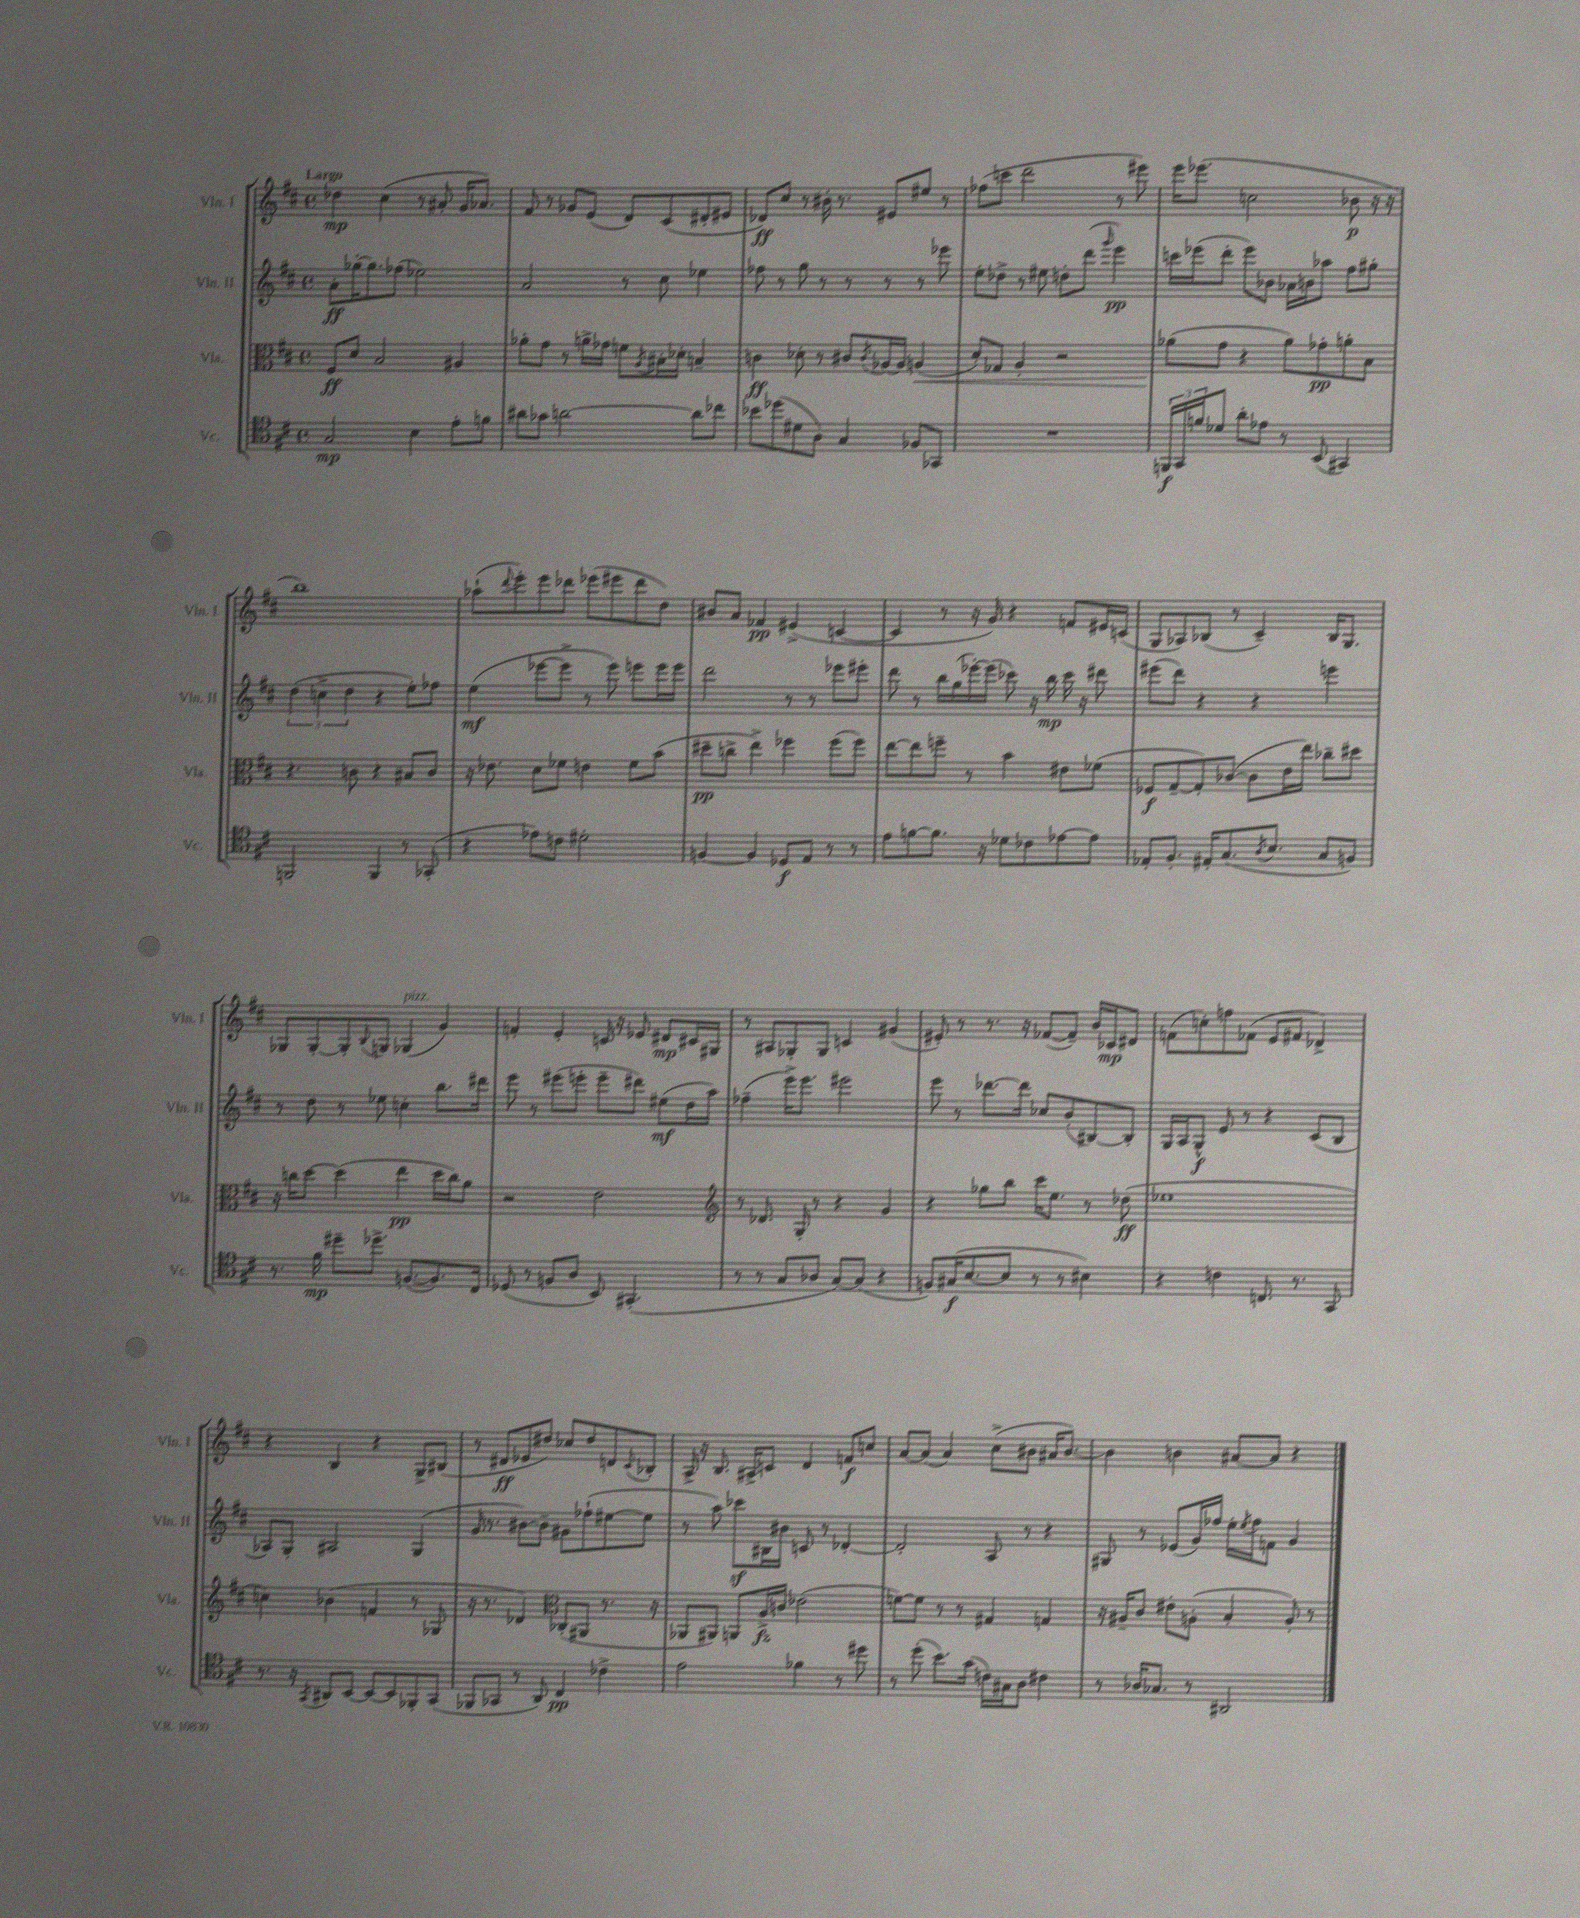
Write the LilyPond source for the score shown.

<<
\new StaffGroup <<
\new Staff = "s0" \with { instrumentName = "Vln. I" shortInstrumentName = "Vln. I" } {
    \clef treble \key d \major \defaultTimeSignature \time 4/4 \tempo "Largo"
    des''4\mp cis''4( r8 ais'8-. g'16 aes'8.) |
    fis'8 r8 ges'8 e'8( d'8) cis'8( dis'8-. eis'8 |
    des'8\ff) cis''8 r8 bis'16-. r8. eis'8 eis''8 r8 |
    fes''8( c'''8 d'''2 r8 eis'''8) |
    e'''16 ees'''8.( c''2 bes'8\p r16 r16 |
    b''1) |
    aes''8-!( \appoggiatura { d'''8 } e'''8-.) e'''8 des'''8 ees'''8( eis'''8 des'''8 d''8) |
    bis'8 a'8 fes'4\pp eis'4->( c'4~ |
    c'4 r8 r16 g'16) r4 f'8 eis'16 c'16( |
    g8 aes8) bes8( r8 cis'4--) bes16 g8. |
    ges8 ges8~-. ges8-. \appoggiatura { b8 } g8 ges4^\markup { \italic "pizz." }( g'4) |
    f'4-. e'4-. c'16 r16 ees'8 dis'8\mp cis'16 gis16 |
    r8 ais8 ges8-. ges8 c'4 gis'4( |
    eis'8-.) r8 r8. r16 fes'8~( fes'8--) b'16 ces'16\mp dis'8 |
    f'8( c''8-.) f''8 fes'8( e'8 fis'8 des'4->) |
    r4 b4 r4 g8-> bis8( |
    r8 dis'8\ff ees'8 dis''8) ces''8 dis''8 d'8 \appoggiatura { cis'8 } bes8-. |
    a16-> r16 b8. ais16-> c'8 d'4 f'8\f c''8 |
    a'8~ a'8( a'4) cis''8->( bis'8 ais'16 bis'8.~) |
    bis'4 b'4 ais'8~ ais'8 r4 \bar "|." |
}
\new Staff = "s1" \with { instrumentName = "Vln. II" shortInstrumentName = "Vln. II" } {
    \clef treble \key d \major \defaultTimeSignature \time 4/4
    a'8-.\ff ges''16~-. ges''8. fes''8( ees''2) |
    a'2 r8 cis''8 ees''4 |
    fes''8 r8 g''8 r8 r8 r8 r8 ees'''8 |
    e''8-. des''8-> r8 eis''8 d''8-. d'''8( \grace { g'''16 } e'''4\pp) |
    c'''16 ees'''16( d'''8-. ees'''8) bes'8 aes'16 b'16 aes''8 fis''8 gis''8-. |
    \tuplet 3/2 { d''4( c''4-> d''4 } r4 e''8-.) fes''8 |
    e''4\mf( ees'''8~ ees'''8-> r8 ees'''8) e'''8 e'''16 e'''16 |
    d'''2 r8 r8 ees'''8 eis'''8-. |
    d'''8 r8 b''16 g''16( ees'''16~-.) ees'''16( ces'''8) r16 b''16\mp ces'''16 r16 dis'''8 |
    eis'''8( d'''8) r4 r4 e'''4 |
    r8 d''8 r8 ees''8 c''4-. b''8. dis'''16 |
    e'''8 r8 eis'''8( e'''8-. e'''8-- dis'''8) eis''8\mf( d''16 a''16) |
    fes''4--( e'''16->) e'''8. eis'''2 |
    e'''8 r8 des'''8.~ des'''16 ces''8 b'8-.( bis8~) bis8-. |
    g16 a16 g8-^\f e'8 r8 r4 cis'8( b8 |
    aes8) g8-. ais2 g4( |
    g'16 r8. bis'8~) bis'8-- gis'8 fes''8-!( eis''8~ eis''8 |
    r8 a''8) ces'''8\sf bis16 bis'16 c'8 r8 des'4~-. |
    des'2-. a8 r8 r4 |
    gis8 r8 ees'8( g'16) fes''16 e''16-. \acciaccatura { e''8 } fes''16 f'8 g'4 \bar "|." |
}
\new Staff = "s2" \with { instrumentName = "Vla." shortInstrumentName = "Vla." } {
    \clef alto \key d \major \defaultTimeSignature \time 4/4
    fis8\ff d'8 b2 ais4 |
    aes'8-. g'8 r8 a'16-> ges'16 f'8 \acciaccatura { a8 } bis16-. des'16-. b4-- |
    c'4\ff des'8-. r8 cis'8 \acciaccatura { cis'8 } aes16~ aes16 a4\<( |
    d'8-.) ges8 a4-. r2 |
    aes'8\!( g'8 r4 aes'8) ges'8-.\pp a'8-. b8 |
    r4. c'8 r4 bis8 c'8 |
    r16 ees'8. d'8 fes'8 e'4 fes'8 b'8( |
    dis''8--\pp c''8-> e''4->) fes''4 fes''8( fes''8) |
    e''8~ e''8 f''8-- r8 b'4 eis'8 fes'8( |
    fes8\f g8~-- g8-.) ces'8~( ces'8 e'16 e''16) ces''8-- dis''8 |
    r16 c''16 d''8~ d''4( e''4\pp d''16 c''16) a'8 |
    r2 e'2 |
    \clef treble r8 des'8. g16-. r8 r4 g'4 |
    r4 ges''8 b''8 cis'''16 e''8. r8 des''8\ff( |
    ees''1 |
    c''4) bes'4( f'4 r8 ges8 |
    r16 r8. des'4) \clef alto ces8-.( ais,8 r8. r16 |
    aes,8 ais,8) a,8 a16->\fz c'16 ees'2( |
    f'8~) f'8 r8 r8 gis4 g4 |
    r16 ais16-- cis'8 eis'8-. a8-.( b4-. a8-.) r8 \bar "|." |
}
\new Staff = "s3" \with { instrumentName = "Vc." shortInstrumentName = "Vc." } {
    \clef tenor \key d \major \defaultTimeSignature \time 4/4
    g2\mp b4 e'8-. f'8 |
    ais'8 ges'8 a'2~ a'8 ces''8 |
    bes'8 des''8( dis'8 a8) g4 fes8 ges,8 |
    R1 |
    \tuplet 3/2 { f,16\f g,16 f'16 } des'8 a'8-. ees'8 r8 b,8( gis,4) |
    f,2 f,4 r8 ges,8-.( |
    r4 ees'8) c'8 dis'2-. |
    f4~ f4 des8\f e8 r8 r8 |
    e'8 f'8~ f'8. r16 des'8 ces'8 ees'8~ ees'8 |
    ees8-. fis8.-. eis16-. g8.( \acciaccatura { a8 } b8. g8 f8) |
    r8. fis'16\mp dis''8-- des''8.-> f8.~( f8.) cis16 |
    des8( r8 f8 a8 b,8) gis,4.-.( |
    r8 r8 g8 aes8 g8~) g8( r4 |
    f8) gis16\f( b8.~ b8 r8 r8 bis4) |
    r4 c'4 c8. r8. g,8 |
    r8. r16 \acciaccatura { g,8 } ais,8 b,8~ b,8~ b,8 fes,8-. g,8( |
    fes,8 ges,8 r8 a,8) cis4\pp ces'4-> |
    e'2 fes'4 r8 dis''8 |
    r8 d''8-.( b'8.) g'16( c'16) gis16 a8 cis'4 |
    r8 aes16 ges8. r8 ais,2 \bar "|." |
}
>>
>>
\layout { \context { \Score \remove "Bar_number_engraver" } }
